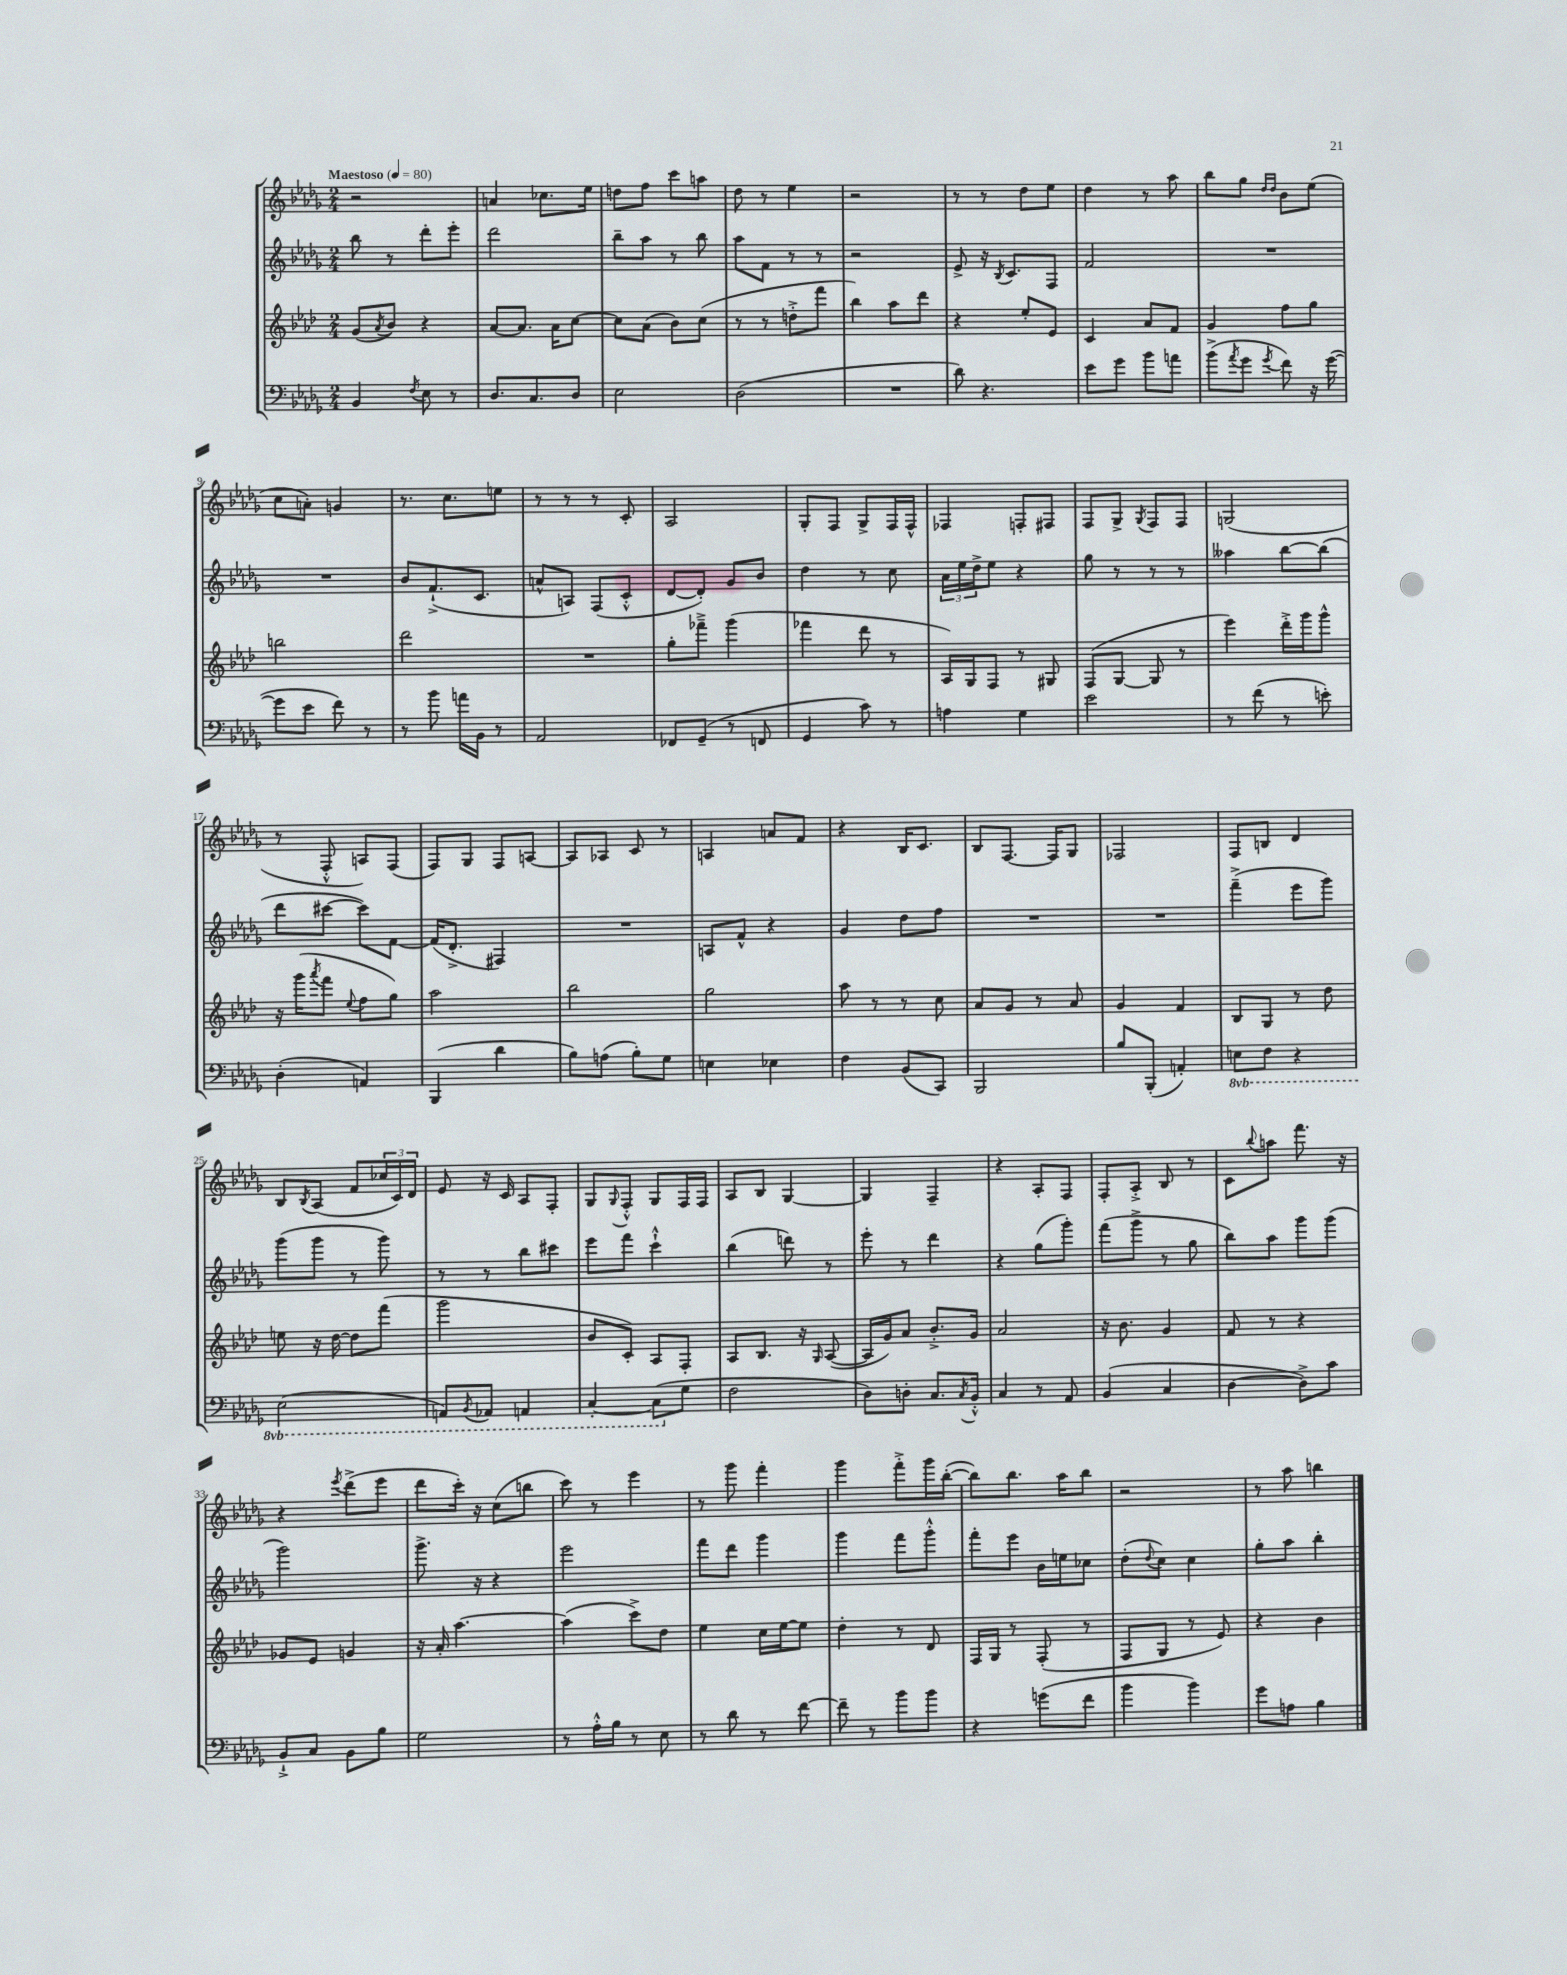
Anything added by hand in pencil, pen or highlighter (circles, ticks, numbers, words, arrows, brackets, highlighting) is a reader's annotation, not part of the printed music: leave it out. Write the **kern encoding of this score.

**kern	**kern	**kern	**kern
*part4	*part3	*part2	*part1
*staff4	*staff3	*staff2	*staff1
*clefF4	*clefG2	*clefG2	*clefG2
*k[b-e-a-d-g-]	*k[b-e-a-d-]	*k[b-e-a-d-g-]	*k[b-e-a-d-g-]
*M2/4	*M2/4	*M2/4	*M2/4
*MM80	*MM80	*MM80	*MM80
=1	=1	=1	=1
!	!	!	!LO:TX:a:B:t=Maestoso
4BB-/	(8g/L	8bb-\	2r
.	8qa-/	.	.
.	8b-/J)	8r	.
8qF/	.	.	.
8E-\	4r	8ddd-'\L	.
8r	.	8eee-'\J	.
=2	=2	=2	=2
8.D-/L	[8a-/L	2ddd-\	4an/
.	8.a-/J]	.	.
8.C/	.	.	.
.	.	.	8.cc-X\L
.	16a-\KL	.	.
8D-/J	[8cc\J	.	.
.	.	.	16ee-\Jk
=3	=3	=3	=3
2E-\	8cc\L]	8bb-~\L	8ddn\L
.	(8a-\J	8aa-\J	8ff\J
.	8b-\L)	8r	8ccc\L
.	(8cc\J	8bb-\	8aan\J
=4	=4	=4	=4
(2D-\	8r	8aa-\L	8dd-\
.	8r	8f\J	8r
.	8ddn'^\L	8r	4ee-\
.	8fff\J	8r	.
=5	=5	=5	=5
2r	4bb-\)	2r	2r
.	8aa-\L	.	.
.	8ddd-\J	.	.
=6	=6	=6	=6
8d-\)	4r	8e-^/	8r
4.r	.	16r	8r
.	.	8qB-/	.
.	.	8.c/L	.
.	8ee-'/L	.	8dd-\L
.	8e-/J	8F/J	8ee-\J
=7	=7	=7	=7
8e-\L	4c/	2f/	4dd-\
8g-\J	.	.	.
8b-\L	8a-/L	.	8r
8an\J	8f/J	.	8aa-\
=8	=8	=8	=8
(8b-^\L	4g/	2r	8bb-\L
8qa-/	.	.	.
8g-\J	.	.	8gg-\J
.	.	.	16qqdd-/LL
8qg-/	.	.	16qqdd-/JJ
8f\)	8ff\L	.	8b-\L
16r	8gg\J	.	(8ee-\J
([16g-\	.	.	.
!!LO:LB:g=z
=9	=9	=9	=9
8g-\L]	2bbn\	2r	8cc\L
8e-\J	.	.	8an'\J)
8f\)	.	.	4gn/
8r	.	.	.
=10	=10	=10	=10
8r	2ddd-\	8b-/L	8.r
8b-\	.	(8.f`^/	.
.	.	.	8.cc\L
16an\LL	.	.	.
16BB-\JJ	.	8.c/J	.
8r	.	.	8een\J
=11	=11	=11	=11
2AA-/	2r	8an^^/L	8r
.	.	8An/J)	8r
.	.	(8F/L	8r
.	.	8c'^^/J	8c'/
=12	=12	=12	=12
8FF-X/L	8gg'\L	[8d-/L	2A-/
(8GG-~/J	8fff-X~^\J	8d-'/J])	.
8r	(4ggg\	8g-/L	.
8FFn/	.	8b-/J	.
=13	=13	=13	=13
4GG-/	4fff-X\	4dd-\	8G-'/L
.	.	.	8F/J
8c\)	8ddd-\	8r	8G-^/L
8r	8r	8cc\	16F/L
.	.	.	16F^^/JJ
=14	=14	=14	=14
4An\	16A-/LL)	24a-\LL	4F-X/
.	.	24ee-\	.
.	16G/J	.	.
.	.	24dd-^\J	.
.	8F/J	8ee-\J	.
4G-\	8r	4r	8Fn'/L
.	8G#X/	.	8F#X/J
=15	=15	=15	=15
2e-\	(8F/L	8gg-\	8F/L
.	[8G/J	8r	8G-^/J
.	.	.	8qG-/
.	8G/]	8r	8F/L
.	8r	8r	8F/J
=16	=16	=16	=16
8r	4eee-\)	4aa--X\	(2Gn/
(8f\	.	.	.
8r	16ddd-'^\LL	[8bb-\L	.
.	16ggg\J	.	.
8en'\)	8ggg^^\J	(8bb-\J]	.
!!LO:LB:g=z
=17	=17	=17	=17
(4D-'\	16r	8ddd-\L	8r
.	(16ggg\KL	.	.
.	8qaaa-/	.	.
.	8fff\J	[8ccc#X\J	8F'^^/
.	8qqee-/	.	.
4AAn/)	8ff\L	8ccc#\L])	8An/L)
.	8gg\J)	[8f\J	(8F/J
=18	=18	=18	=18
(4BBB-/	2aa-\	(16f/KL]	8F/L)
.	.	8.d-'^/J	.
.	.	.	8G-/J
4d-\	.	4F#X/)	8F/L
.	.	.	[8An/J
=19	=19	=19	=19
8B-\L)	2bb-\	2r	8A/L]
(8An\J	.	.	8A-X/J
8B-'\L)	.	.	8c/
8G-\J	.	.	8r
=20	=20	=20	=20
4En\	2gg\	8An/L	4An/
.	.	8f^^/J	.
4E-X\	.	4r	8an/L
.	.	.	8f/J
=21	=21	=21	=21
4F\	8aa-\	4g-/	4r
.	8r	.	.
(8BB-/L	8r	8dd-\L	16B-/KL
.	.	.	8.c/J
8CC/J)	8cc\	8ff\J	.
=22	=22	=22	=22
2BBB-/	8a-/L	2r	8B-/L
.	8g/J	.	[8.F/J
.	8r	.	.
.	.	.	16F/KL]
.	8a-/	.	8G-/J
=23	=23	=23	=23
8B-/L	4g/	2r	2F-X/
(8BBB-'/J	.	.	.
4AAn'/)	4f/	.	.
=24	=24	=24	=24
*8ba	*	*	*
8EEn\L	8B-/L	(4fff~^\	8F/L
8FF\J	8G/J	.	8Bn/J
4r	8r	8eee-\L	4d-/
.	8dd-\	8ggg-\J)	.
!!LO:LB:g=z
=25	=25	=25	=25
(2EE-\	8een\	(8ggg-\L	8B-/L
.	.	.	8qB-/
.	16r	8ggg-\J	(8A-/J
.	[16dd-\	.	.
.	8dd-\L]	8r	8f/L
.	(8fff\J	8ggg-\)	24cc-X/L
.	.	.	24c/)
.	.	.	24d-/JJ
=26	=26	=26	=26
8AAAn/L)	2ggg\	8r	8e-/
8qBBB-/	.	.	.
8AAA-X/J	.	8r	16r
.	.	.	16c/
4AAAn/	.	8bb-\L	8A-/L
.	.	8ccc#X\J	8F'/J
=27	=27	=27	=27
[4CC'/	8b-/L	8eee-\L	8G-/L
.	.	.	8qqG-/
.	8c'/J)	8fff\J	8F'^^/J
(8CC\L]	8A-/L	4ccc`^^\	8G-/L
*X8ba	*	*	*
8G-\J	8F'/J	.	16F/L
.	.	.	16F/JJ
=28	=28	=28	=28
2F\	8A-/L	(4bb-\	8A-/L
.	8.B-/J	.	8B-/J
.	.	8dddn\)	[4G-/
.	16r	.	.
.	16qqG/	.	.
.	([8A-/	8r	.
=29	=29	=29	=29
8D-\L)	16A-/LL]	8eee-'\	4G-/]
.	16g/J)	.	.
8Dn'\J	8a-/J	8r	.
8.C/L	8.b-'^/L	4ddd-\	4F~/
8qC/	.	.	.
16BB-'^^/Jk	16g/Jk	.	.
=30	=30	=30	=30
4C/	2a-/	4r	4r
8r	.	(8gg-\L	8A-'/L
8AA-/	.	8ggg-'\J)	8F/J
=31	=31	=31	=31
(4BB-/	16r	(8fff\L	8F'/L
.	8.b-\	.	.
.	.	8ggg-^\J	8A-'^/J
4C/	4g/	8r	8B-/
.	.	8gg-\	8r
=32	=32	=32	=32
[4D-\	8f/	8bb-\L)	8c\L
.	.	.	8qqbb-/
.	8r	8aa-\J	8aan\J
8D-^\L])	4r	8ggg-\L	8.fff\
8c\J	.	(8ggg-\J	.
.	.	.	16r
!!LO:LB:g=z
=33	=33	=33	=33
8BB-`^/L	8g-X/L	2ggg-\)	4r
8C/J	8e-/J	.	.
.	.	.	8qeee-/
8BB-\L	4gn/	.	(8ddd-^\L
8B-\J	.	.	8eee-\J
=34	=34	=34	=34
2G-\	16r	8.ggg-^\	8ddd-\L
.	16a-'/	.	.
.	[4.aa-\	.	16ccc'\Jk)
.	.	16r	16r
.	.	4r	(8cc\L
.	.	.	8bbn\J
=35	=35	=35	=35
8r	(4aa-\]	2eee-\	8ccc\)
16A-'^^\LL	.	.	8r
16B-\JJ	.	.	.
8r	8ccc^\L)	.	4eee-\
8E-\	8dd-\J	.	.
=36	=36	=36	=36
8r	4ee-\	8fff\L	8r
8d-\	.	8ddd-\J	8ggg-\
8r	16cc\LL	4ggg-\	4fff'\
.	[16ee-\J	.	.
[8f\	8ee-\J]	.	.
=37	=37	=37	=37
8f~\]	4dd-'\	4ggg-\	4ggg-\
8r	.	.	.
8b-\L	8r	8fff\L	8fff'^\L
8b-\J	8d-/	8ggg-'^^\J	16ggg-\L
.	.	.	([16bb-'\JJ
=38	=38	=38	=38
4r	16F/LL	8fff'\L	8bb-\L])
.	16G/JJ	.	.
.	8r	8eee-\J	8.bb-\J
(8gn\L	(8F'/	16b-\LL	.
.	.	16een\J	16aa-\KL
8f\J	8r	8cc-X\J	8bb-\J
=39	=39	=39	=39
4b-\	8F/L	(8dd-'\L	2r
.	.	8qqdd-/	.
.	8G/J	8cc\J)	.
4b-\)	8r	4cc\	.
.	8e-/)	.	.
=40	=40	=40	=40
8g-\L	4r	8gg-'\L	8r
8An\J	.	8aa-\J	8aa-\
4B-\	4b-\	4bb-'\	4bbn\
==	==	==	==
*-	*-	*-	*-
